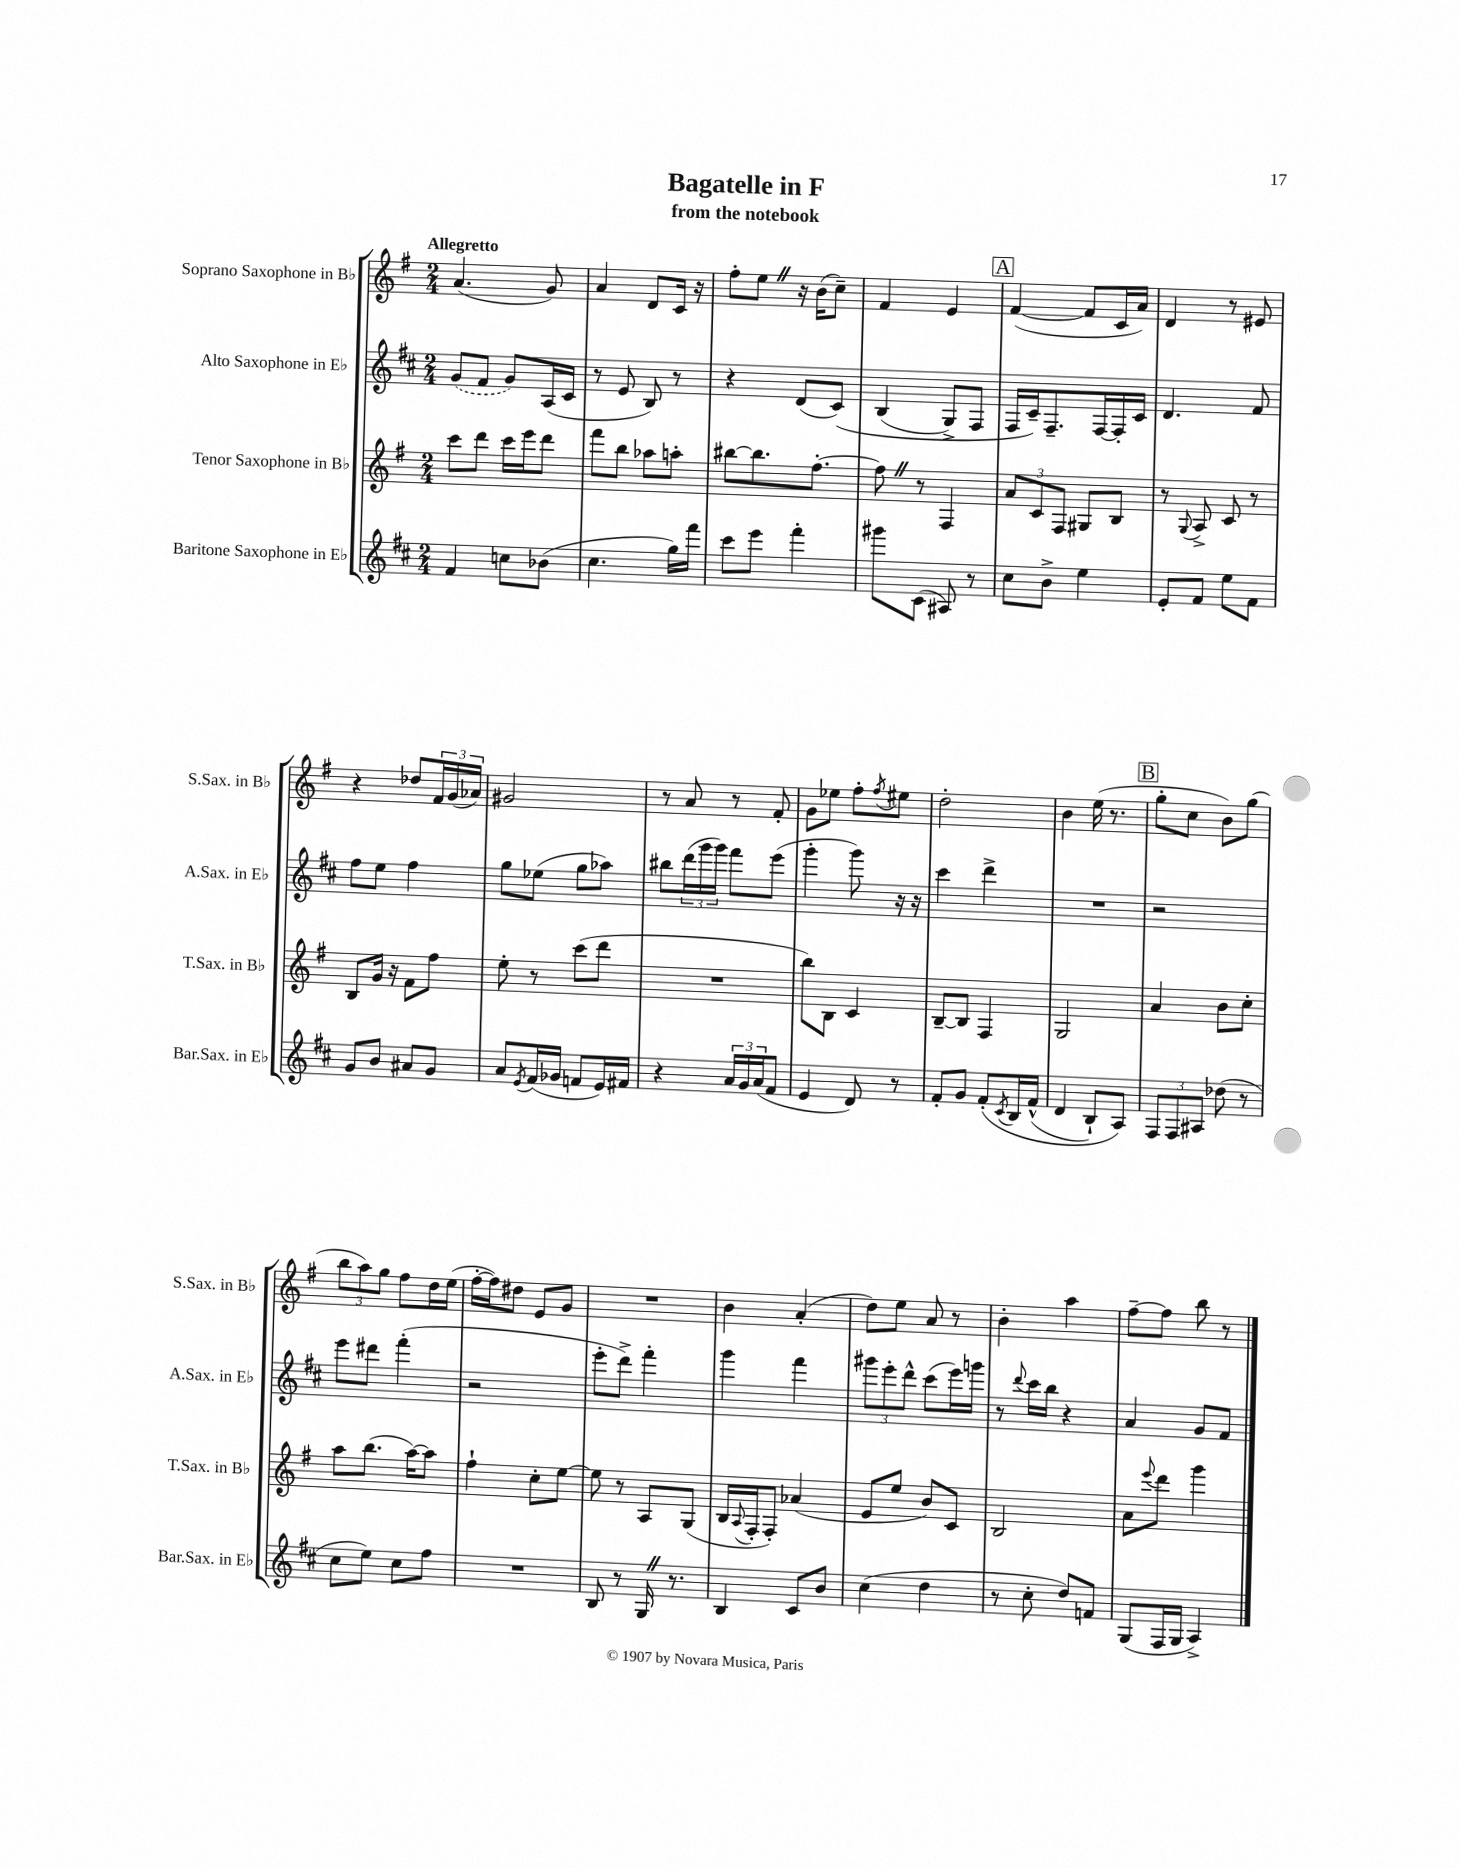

**kern	**kern	**kern	**kern
*part4	*part3	*part2	*part1
*staff4	*staff3	*staff2	*staff1
*I"Baritone Saxophone in E♭	*I"Tenor Saxophone in B♭	*I"Alto Saxophone in E♭	*I"Soprano Saxophone in B♭
*I'Bar.Sax. in E♭	*I'T.Sax. in B♭	*I'A.Sax. in E♭	*I'S.Sax. in B♭
*clefG2	*clefG2	*clefG2	*clefG2
*k[f#c#]	*k[f#]	*k[f#c#]	*k[f#]
*M2/4	*M2/4	*M2/4	*M2/4
=1	=1	=1	=1
!	!	!	!LO:TX:a:B:t=Allegretto
4f#/	8ccc\L	(8g/L	(4.a/
.	8ddd\J	8f#/J	.
8ccn\L	16ccc\LL	8g/L)	.
.	16eee\J	.	.
(8b-X\J	8ddd\J	(16A/L	8g/)
.	.	16c#/JJ	.
=2	=2	=2	=2
4.cc#\	8fff#\L	8r	4a/
.	8bb\J	8e/	.
.	8aa-X\L	8B/)	8d/L
16gg\LL)	8aan'\J	8r	16c/Jk
16fff#\JJ	.	.	16r
=3	=3	=3	=3
8ccc#\L	[8bb#X\L	4r	8ff#'\L
8eee\J	8.bb#\]	.	8eeZ\J
4fff#'\	.	(8d/L	16r
.	[8.ff#'\J	.	(16b\KL
.	.	(8c#/J)	8cc~\J)
=4	=4	=4	=4
8ggg#X\L	8ff#Z\]	(4B/	4f#/
(8c#\J	8r	.	.
8A#X/)	4F#/	8G^/L)	4e/
8r	.	8F#/J	.
!!LO:REH:place=s1:t=A
=5	=5	=5	=5
8cc#\L	12a/L	16F#/LL	([4f#/
.	.	16c#~/J)	.
.	12c/	.	.
8b^\J	.	8.F#~/	.
.	12F#/J	.	.
4ee\	8G#X/L	.	8f#/L]
.	.	[16F#/L	.
.	8B/J	16F#'/]	16c/L
.	.	16c#/JJ	16a/JJ)
=6	=6	=6	=6
8e'/L	8r	4.d/	4d/
.	8qqG/	.	.
8f#/J	8A^/	.	.
8ee\L	8c/	.	8r
8f#\J	8r	8f#/	8e#X/
!!LO:LB:g=z
=7	=7	=7	=7
8g/L	8B/L	8ff#\L	4r
8b/J	16g/Jk	8ee\J	.
.	16r	.	.
8a#X/L	8f#\L	4ff#\	8dd-X/L
8g/J	8ff#\J	.	24f#/L
.	.	.	(24g/
.	.	.	24a-X/JJ)
=8	=8	=8	=8
8a/L	8ee'\	8gg\L	2g#X/
8qe/	.	.	.
(16f#/L	8r	(8ee-X\J	.
16g-X/JJ	.	.	.
8fn/L	(8ccc\L	8gg\L	.
16e/L)	8ddd\J	8aa-X\J)	.
16f#X/JJ	.	.	.
=9	=9	=9	=9
4r	2r	8bb#X\L	8r
.	.	(24ddd\L	8a/
.	.	24ggg\	.
.	.	24ggg\JJ)	.
24a/LL	.	8fff#\L	8r
24g/	.	.	.
(24a/J	.	.	.
8f#/J	.	(8eee\J	8f#'/
=10	=10	=10	=10
4e/	8bb\L)	4ggg'\	8g\L
.	8B\J	.	8ee-X\J
8d/)	4c/	8ggg\)	8ff#'\L
.	.	.	8qff#/
8r	.	16r	8ee#X\J
.	.	16r	.
=11	=11	=11	=11
8f#'/L	[8B~/L	4ccc#\	2dd'\
8g/J	8B/J]	.	.
(8f#'/L	4F#/	4ddd^\	.
8qc#/	.	.	.
16B/L	.	.	.
(16f#^^/JJ	.	.	.
=12	=12	=12	=12
4d/	2G/	2r	4b\
8B`/L)	.	.	(16ee\
.	.	.	8.r
8A/J)	.	.	.
!!LO:REH:place=s1:t=B
=13	=13	=13	=13
12F#/L	4a/	2r	8gg'\L
12F#/	.	.	.
.	.	.	8cc\J
12A#X/J	.	.	.
(8dd-X\	8b\L	.	8b\L)
8r	8cc'\J	.	(8gg\J
!!LO:LB:g=z
=14	=14	=14	=14
8cc#\L	8aa\L	8eee\L	12bb\L
.	.	.	12aa\)
8ee\J)	(8.bb\J	8ddd#X\J	.
.	.	.	12gg\J
8cc#\L	.	(4fff#'\	8ff#\L
.	[16aa\KL)	.	.
8ff#\J	8aa\J]	.	16dd\L
.	.	.	(16ee\JJ
=15	=15	=15	=15
2r	4ff#`\	2r	[16ff#'\LL
.	.	.	16ff#\J])
.	.	.	8dd#X\J
.	8cc'\L	.	8e/L
.	[8ee\J	.	8g/J
=16	=16	=16	=16
8B/	8ee\]	8eee'\L	2r
8r	8r	8ddd^\J)	.
16GZ/	8A/L	4fff#'\	.
8.r	.	.	.
.	(8G/J	.	.
=17	=17	=17	=17
4B/	16B/LL	4ggg\	4b\
.	8qqA/	.	.
.	16F#'/J	.	.
.	8F#'/J)	.	.
8c#/L	(4a-X/	4fff#\	(4a'/
8b/J	.	.	.
=18	=18	=18	=18
(4cc#\	8e/L	12ggg#X\L	8dd\L)
.	.	12eee'\	.
.	8ee/J	.	8ee\J
.	.	12ddd^^\J	.
4dd\	8b/L)	(8ccc#\L	8a/
.	8c/J	16eee\L)	8r
.	.	16gggn\JJ	.
=19	=19	=19	=19
8r	2B/	8r	4b'\
.	.	8qqddd/	.
8cc#'\	.	16ccc#\LL	.
.	.	16bb\JJ	.
8dd/L)	.	4r	4aa\
8fn/J	.	.	.
=20	=20	=20	=20
(8G/L	8a\L	4a/	[8ff#~\L
.	8qqeee/	.	.
16F#/L	8ddd\J	.	8ff#\J]
16G/JJ	.	.	.
4A^/)	4ggg\	8g/L	8bb\
.	.	8f#/J	8r
==	==	==	==
*-	*-	*-	*-
